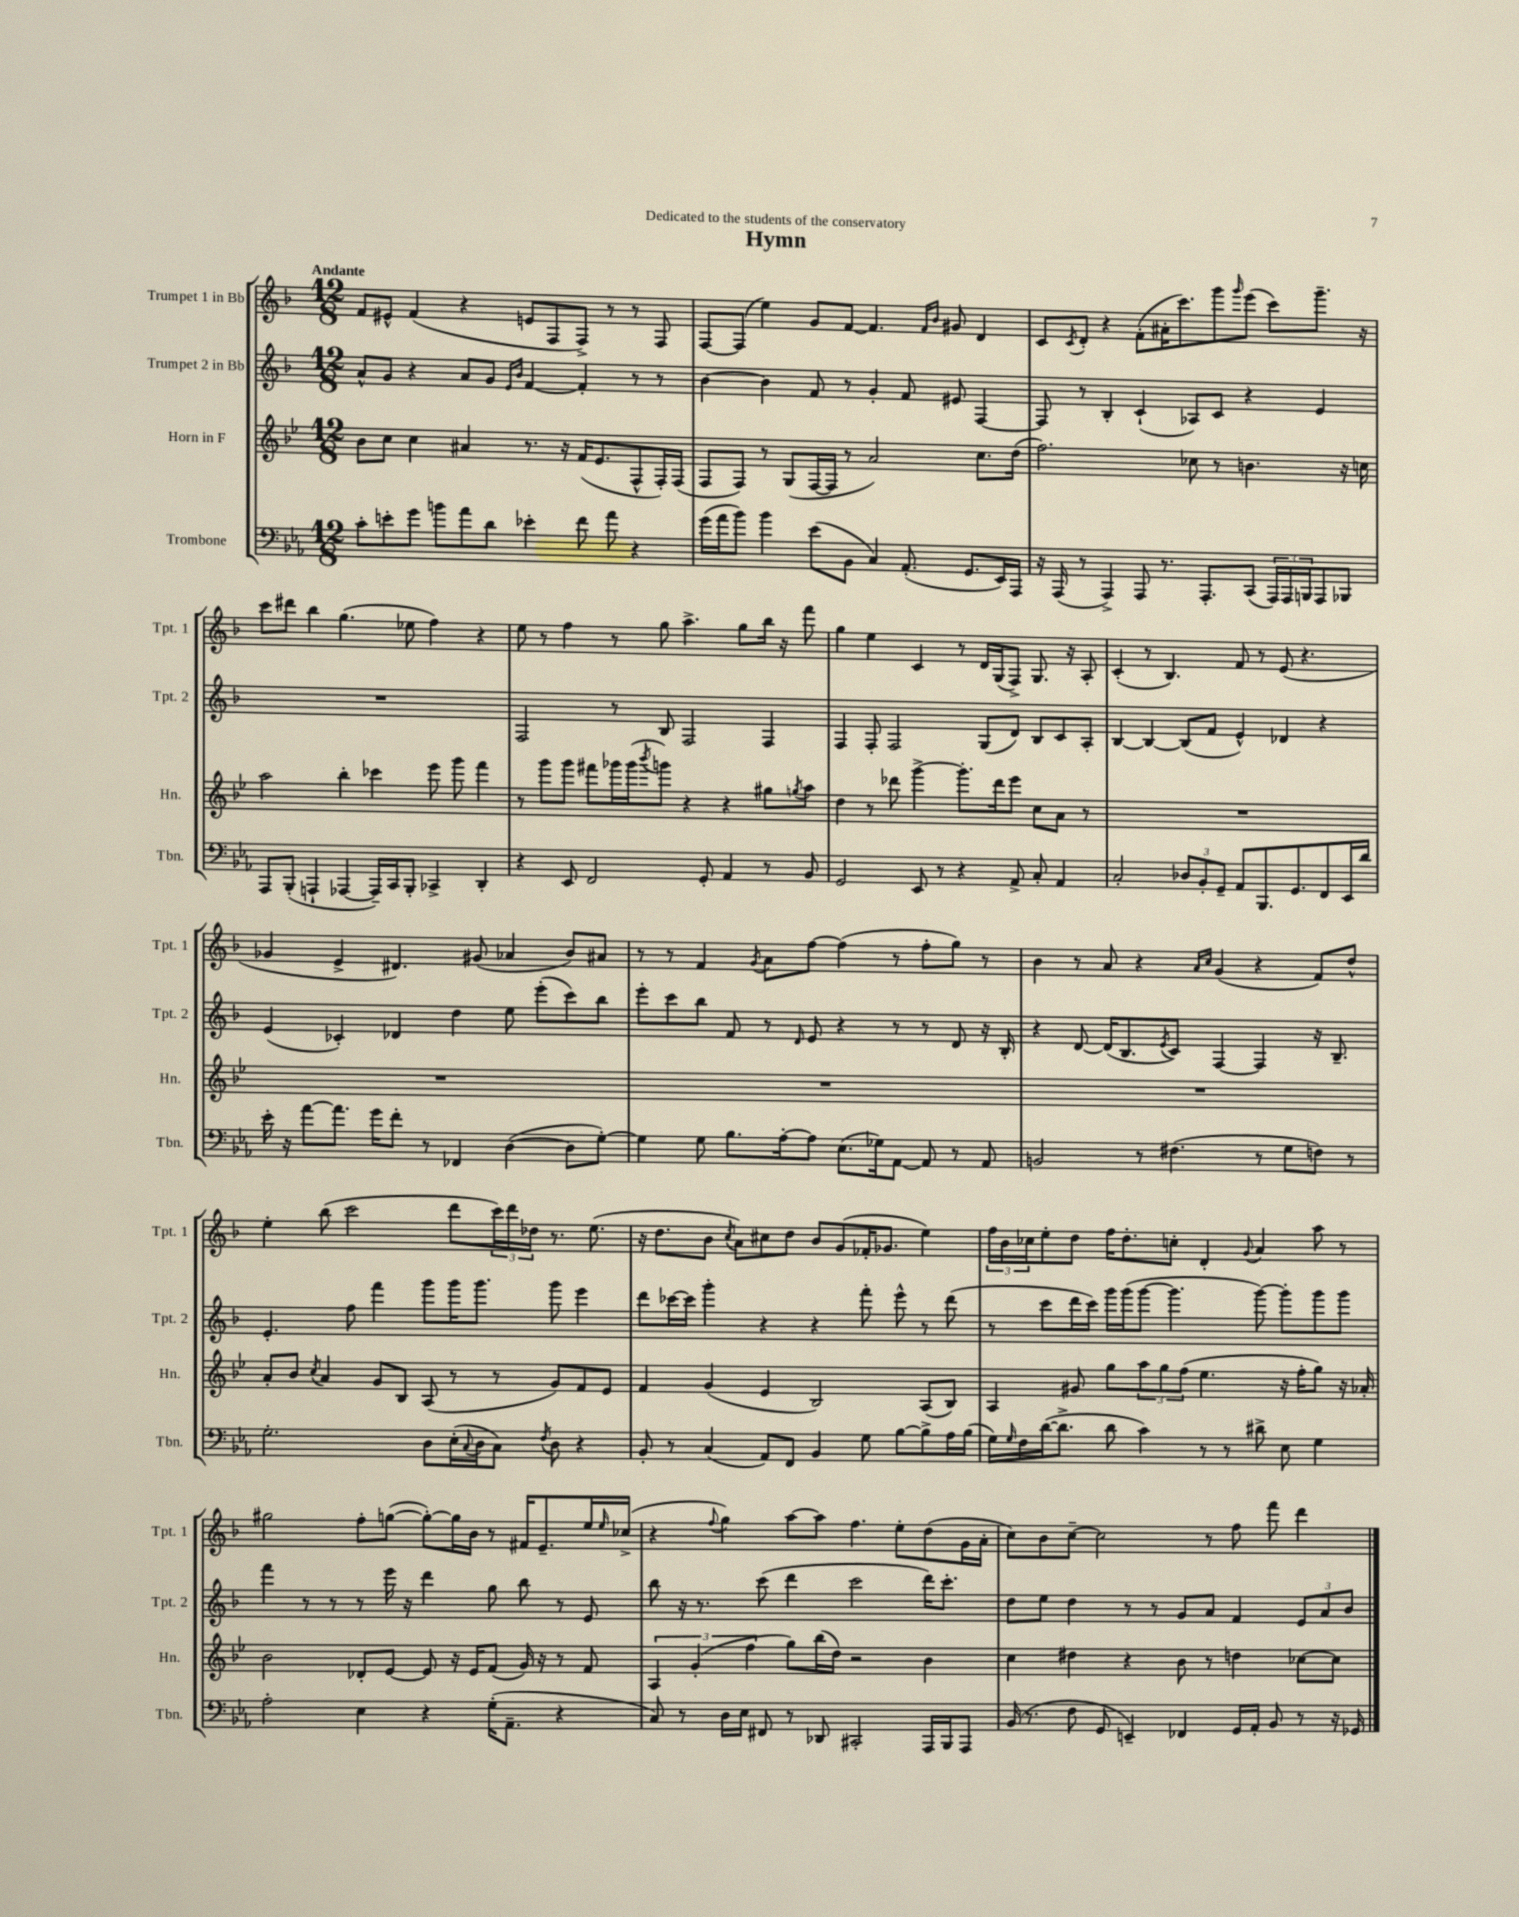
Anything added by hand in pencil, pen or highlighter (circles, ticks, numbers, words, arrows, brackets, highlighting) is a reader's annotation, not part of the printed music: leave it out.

**kern	**kern	**kern	**kern
*part4	*part3	*part2	*part1
*staff4	*staff3	*staff2	*staff1
*I"Trombone	*I"Horn in F	*I"Trumpet 2 in Bb	*I"Trumpet 1 in Bb
*I'Tbn.	*I'Hn.	*I'Tpt. 2	*I'Tpt. 1
*clefF4	*clefG2	*clefG2	*clefG2
*k[b-e-a-]	*k[b-e-]	*k[b-]	*k[b-]
*M12/8	*M12/8	*M12/8	*M12/8
=1	=1	=1	=1
!	!	!	!LO:TX:a:B:t=Andante
8c'\L	8b-\L	8a^^/L	8f/L
8en'\	8cc\J	8g/J	8e#X^^/J
8g\J	4cc\	4r	(4f/
8bn\L	.	.	.
8a-\	4a#X/	8a/L	4r
8d\J	.	8g/J	.
.	.	16qqe/LL	.
.	.	16qqb-/JJ	.
4e-X'\	8.r	[4f/	8en/L
.	.	.	8F/
.	16r	.	.
8f\	(16f/KL	4f'/]	8F^/J)
.	8.e-/	.	.
8a-\	.	.	8r
4r	8F^^/	8r	8r
.	16F'/L)	8r	8F/
.	(16F/JJ	.	.
=2	=2	=2	=2
(16g\LL	8F/L	[4b-\	[8F/L
16a-\J	.	.	.
8b-\J)	8F/J)	.	(8F/J]
4b-\	8r	4b-\]	4ee\)
.	(8G/L	.	.
(8e-\L	[16F/L	8f/	8g/L
.	16F/JJ]	.	.
8BB-\J	8r	8r	[8f/J
4C/)	2a/)	4g'/	4.f/]
(8.AA-'/	.	8f/	.
.	.	.	16qqf/LL
.	.	.	16qqb-/JJ
.	.	8e#X/	8g#X/
8.GG/L	.	.	.
.	8.cc\L	[4F/	4d/
16EE-/L)	.	.	.
16AAA-/JJ	(16dd\Jk	.	.
=3	=3	=3	=3
16r	2.ff\)	8F/]	8c/L
(16AAA-/	.	.	.
.	.	.	8qc/
8r	.	8r	8d'/J
4AAA-^/)	.	4B-'/	4r
8AAA-/	.	(4c`/	(8f'\L
8.r	.	.	16a#X'\K
.	.	.	8.ccc\)
.	8cc-X\	8A-X/L)	.
8.AAA-'/L	.	.	.
.	8r	8c/J	8ggg\
.	.	.	16qqggg/
(8CC/J	4.bn\	4r	(8eee\J
24AAA-/LL)	.	.	8ccc\L)
24AAA-/	.	.	.
24BBBn/J	.	.	.
8AAA-/	.	4e/	8.ggg~\J
8BBB-X/J	16r	.	.
.	16ccn\	.	16r
!!LO:LB:g=z
=4	=4	=4	=4
8AAA-/L	2aa\	1.r	8ccc\L
(8BBB-'/J	.	.	8ddd#X\J
4AAAn`/	.	.	4bb-\
[4AAA-X/	4bb-'\	.	(4.gg\
16AAA-~/LL])	4ccc-X\	.	.
16CC/J	.	.	.
8BBB-'/J	.	.	8ee-X\
4CC-X^/	8eee-\	.	4ff\)
.	8ggg\	.	.
4DD'/	4fff\	.	4r
=5	=5	=5	=5
4r	8r	2F/	8ee\
.	8ggg\L	.	8r
8EE-/	8ggg\J	.	4ff\
2FF/	8fff#X\L	.	.
.	16ggg-X\L	8r	8r
.	(16ggg-\J	.	.
.	8qbbb-/	.	.
.	8gggn\J)	8B-/	8gg\
.	4r	2F/	4.aa^\
8GG'/	.	.	.
4AA-/	4r	.	.
.	.	.	8gg\L
8r	8gg#X\L	4F/	16bb-\Jk
.	.	.	16r
.	8qggn/	.	.
8BB-/	8aa\J	.	8fff\
=6	=6	=6	=6
2GG/	4dd\	4F/	4gg\
.	8r	8F'/	4ee\
.	8ddd-X\	2F/	.
8EE-/	[4ggg^\	.	4c/
8r	.	.	.
4r	8.ggg'\L]	.	8r
.	.	(8G/L	16d/LL
.	16ddd-\k	.	(16G/J
8AA-^/	8eee-\J	8d/J)	8F^/J)
8C'/	8cc\L	8B-/L	8.G/
4AA-/	8a\J	8c/	.
.	.	.	16r
.	8r	8A'/J	8A'/
=7	=7	=7	=7
2C'/	1.r	[4B-/	(4c'/
.	.	4B-/_	8r
.	.	.	4.B-/)
12D-X/L	.	(8B-/L]	.
12BB-'/	.	.	.
.	.	8f/J	.
12GG~/J	.	.	.
8AA-/L	.	4e^^/)	8f/
8.BBB-/	.	.	8r
.	.	4d-X/	(8e/
8.GG/	.	.	.
.	.	.	4.r
8FF/	.	4r	.
16EE-/L	.	.	.
16d/JJ	.	.	.
!!LO:LB:g=z
=8	=8	=8	=8
16e-'\	1.r	(4e/	4g-X/
16r	.	.	.
[8a-\L	.	.	.
8.a-\J]	.	4c-X'/)	4e^/
16g\KL	.	.	.
8f'\J	.	4d-X/	4.d#X/)
8r	.	.	.
4FF-X/	.	4dd\	.
.	.	.	(8g#X/
([4D\	.	8ee\	4a-X/
.	.	(8eee'\L	.
8D\L]	.	8ccc\)	8b-/L)
[8G'\J)	.	8bb-\J	8a#X/J
=9	=9	=9	=9
4G\]	1.r	8eee'\L	8r
.	.	8ccc\	8r
8G\	.	8bb-\J	4f/
8.B-\L	.	8f/	.
.	.	.	8qg/
.	.	8r	8a\L
[16A-'\k	.	.	.
.	.	16qqd/	.
8A-\J]	.	8e/	[8ff\J
(8.E-\L	.	4r	(4ff\]
16G-X\k)	.	.	.
[8AA-\J	.	8r	8r
8AA-/]	.	8r	8ff'\L
8r	.	8d/	8gg\J)
8AA-/	.	16r	8r
.	.	16B-'/	.
=10	=10	=10	=10
2BBn/	1.r	4r	4b-\
.	.	[8d/	8r
.	.	(16d/KL]	8a/
.	.	8.B-/	.
8r	.	.	4r
.	.	8qe/	.
(4.F#X\	.	8c/J)	.
.	.	.	16qqa/LL
.	.	.	16qqcc/JJ
.	.	[4F/	(4g/
8r	.	4F/]	4r
8G\L	.	.	.
8Fn\J)	.	16r	8f/L)
.	.	8.B-~/	.
8r	.	.	8dd^^/J
!!LO:LB:g=z
=11	=11	=11	=11
2.G'\	8a'/L	4.e'/	4ee'\
.	8b-/J	.	.
.	8qcc/	.	.
.	4a/	.	(8bb-\
.	.	8ff\	2ccc\
.	8g/L	4fff\	.
.	8B-/J	.	.
8D\L	(8A/	8ggg\L	.
(16E-'\L	8r	16ggg\K	8ddd\L
8qqC/	.	.	.
16D\J	.	8.ggg\J	.
8C\J)	8r	.	24ccc\L)
.	.	.	24ddd\
.	.	.	24dd-X\JJ
8qF/	.	.	.
8D\	8g/L)	8ggg\	8.r
4r	8f/	4eee\	.
.	.	.	(8.ee\
.	8e-/J	.	.
=12	=12	=12	=12
8BB-'/	4f/	8ddd\L	16r
.	.	.	8.dd\L
8r	.	[16ccc-X\L	.
.	.	16ccc-\JJ]	.
(4C/	(4g/	4ggg'\	8b-\J
.	.	.	8qcc/
.	.	.	8a\L)
8AA-/L)	4e-/	4r	8cc#X\
8FF/J	.	.	8dd\J
4BB-/	2B-/)	4r	8b-/L
.	.	.	(8g/
8G\	.	8fff'\	16f-X'/K
.	.	.	8.g-X/J
[8B-\L	.	8eee^^\	.
8B-^\]	(8A/L	8r	4ee\)
16A-\L	8B-/J)	(8ddd\	.
(16B-\JJ	.	.	.
=13	=13	=13	=13
16G\LL)	4A/	8r	24ff\LL
.	.	.	24b-\
16qqG/	.	.	.
16F\	.	.	.
.	.	.	24cc-X\J
([16d\J	.	8ccc\L	8ee'\
8.d^\J]	.	.	.
.	8g#X/	16ddd\L	8dd\J
.	.	16ccc\JJ)	.
8d\	8gg\L	16ggg\LL	16ff\KL
.	.	(16ggg\J	8.dd'\
4c\)	12aa\	[8ggg\J	.
.	12gg\	.	.
.	.	4.ggg\]	8ccn'\J
.	(12ff\J	.	.
8r	4.ee-\	.	4d'/
8r	.	.	.
.	.	.	8qqg/
8d#X^\	.	[8ggg\)	4a/
8E-\	16r	8ggg'\L]	.
.	16ff'\KL	.	.
4G\	8gg\J)	8ggg\	8aa\
.	16r	8ggg\J	8r
.	16a-X'/	.	.
!!LO:LB:g=z
=14	=14	=14	=14
2A-'\	2b-\	4fff\	2gg#X\
.	.	8r	.
.	.	8r	.
4E-\	8d-X'/L	8r	8ff'\L
.	[8e-/J	16eee\	([8ggn\J
.	.	16r	.
4r	8e-/]	4ddd\	8gg'\L_)
.	16r	.	16gg\L]
.	16e-/KL	.	16b-\JJ
(16G'\KL	(8f/J	8gg\	8r
8.AA-~\J	.	.	.
.	16g/)	8bb-\	16f#X/KL
.	16r	.	8.e~/
4r	8r	8r	.
.	8f/	8e/	16ee/L
.	.	.	16qqee/
.	.	.	(16cc-X^/JJ
=15	=15	=15	=15
8C/)	6A/	8bb-\	4r
8r	.	16r	.
.	(6g'/	.	.
.	.	8.r	.
.	.	.	8qqff/
16D\LL	.	.	4gg\)
16E-\JJ	.	.	.
.	6ff\	.	.
8FF#X/	.	(8ccc\	.
8r	8gg\L)	4ddd\	[8aa\L
8DD-X/	(16bb-\L	.	8aa\J]
.	16dd\JJ)	.	.
2CC#X'/	2r	2ccc\	4.ff\
.	.	.	8ee'\L
16AAA-/LL	4b-\	16ddd\KL)	(8dd\
16BBB-/J	.	8.ccc'\J	.
8AAA-/J	.	.	16g\L
.	.	.	16a'\JJ
=16	=16	=16	=16
(16BB-/	4cc\	8dd\L	8cc\L)
8.r	.	.	.
.	.	8ee\J	8b-\
8F\	4dd#X\	4dd\	[8cc~\J
8GG/	.	.	2cc\]
4EEn~/)	4r	8r	.
.	.	8r	.
4FF-X/	8b-\	8g/L	.
.	8r	8a/J	8r
16GG/LL	4ddn\	4f/	8ff\
16AA-'/JJ	.	.	.
8BB-/	.	.	8fff\
8r	[8cc-X\L	12e/L	4ddd\
.	.	12a/	.
16r	8cc-\J]	.	.
.	.	12b-/J	.
16GG-X/	.	.	.
==	==	==	==
*-	*-	*-	*-
